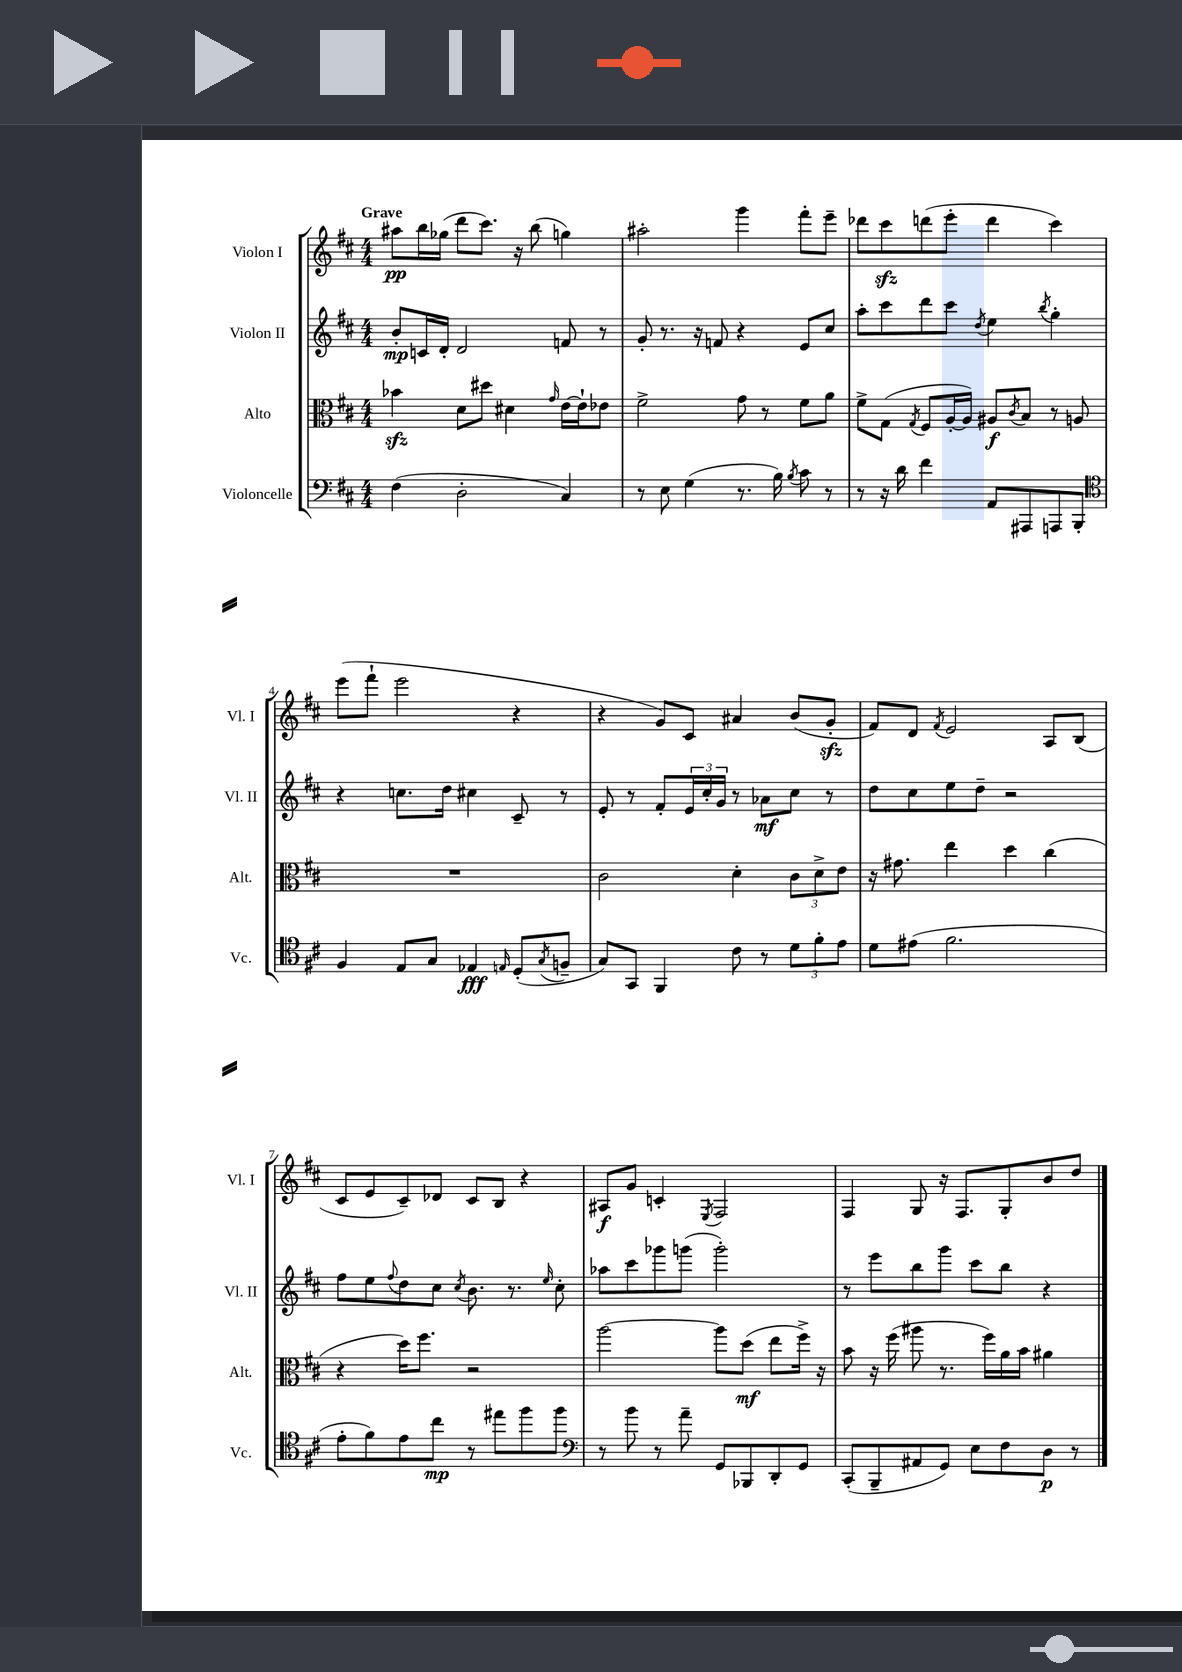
<<
\new StaffGroup <<
\new Staff = "s0" \with { instrumentName = "Violon I" shortInstrumentName = "Vl. I" } {
    \clef treble \key d \major \numericTimeSignature \time 4/4 \tempo "Grave"
    ais''8\pp b''16 ges''16( d'''8 cis'''8.) r16 b''8( g''4) |
    ais''2-. g'''4 fis'''8-. e'''8-- |
    des'''8 cis'''8\sfz d'''8( e'''8-. d'''4 cis'''4) |
    e'''8( fis'''8-! e'''2 r4 |
    r4 g'8) cis'8 ais'4 b'8( g'8-.\sfz |
    fis'8) d'8 \acciaccatura { fis'8 } e'2 a8 b8( |
    cis'8 e'8 cis'8--) des'8 cis'8 b8 r4 |
    ais8\f g'8 c'4-. \acciaccatura { e8 } fis2 |
    fis4 g8 r16 fis8. g8-. b'8 d''8 \bar "|." |
}
\new Staff = "s1" \with { instrumentName = "Violon II" shortInstrumentName = "Vl. II" } {
    \clef treble \key d \major \numericTimeSignature \time 4/4
    b'8-.\mp c'16 d'16-. d'2 f'8 r8 |
    g'8-. r8. r16 f'8 r4 e'8 cis''8 |
    a''8-. cis'''8 d'''8 cis'''8 \acciaccatura { d''8 } e''4 \acciaccatura { b''8 } g''4-. |
    r4 c''8. d''16 cis''4 cis'8-- r8 |
    e'8-. r8 fis'8-. \tuplet 3/2 { e'16 cis''16-. g'16 } r8 aes'8\mf cis''8 r8 |
    d''8 cis''8 e''8 d''8-- r2 |
    fis''8 e''8 \appoggiatura { fis''8 } d''8 cis''8 \acciaccatura { cis''8 } b'8. r8. \grace { e''16 } cis''8-. |
    aes''8 cis'''8 ges'''8 g'''8( g'''2-.) |
    r8 e'''8 b''8 g'''8 cis'''8 b''8 r4 \bar "|." |
}
\new Staff = "s2" \with { instrumentName = "Alto" shortInstrumentName = "Alt." } {
    \clef alto \key d \major \numericTimeSignature \time 4/4
    bes'4\sfz d'8 dis''8 dis'4 \grace { g'16 } e'16~ e'16-! ees'8 |
    fis'2-> g'8 r8 fis'8 a'8 |
    fis'8-> g8( \acciaccatura { g8 } fis8 a16~-. a16) ais8\f \acciaccatura { cis'8 } b8 r8 a8 |
    R1 |
    cis'2 d'4-. \tuplet 3/2 { cis'8 d'8-> e'8 } |
    r16 gis'8. e''4 d''4 cis''4( |
    r4 d''16) fis''8. r2 |
    a''2~ a''8 d''8\mf( e''8 fis''16->) r16 |
    b'8 r16 fis''16( ais''8 r8. fis''16) a'16 b'16 ais'4 \bar "|." |
}
\new Staff = "s3" \with { instrumentName = "Violoncelle" shortInstrumentName = "Vc." } {
    \clef bass \key d \major \numericTimeSignature \time 4/4
    fis4( d2-. cis4) |
    r8 e8 g4( r8. b16) \acciaccatura { b8 } cis'8 r8 |
    r8 r16 d'16 fis'4 a,8 ais,,8 a,,8 b,,8-. |
    \clef tenor fis4 e8 g8 ees4\fff \grace { e16 } d8-.( \acciaccatura { g8 } f8-- |
    g8) g,8 fis,4 cis'8 r8 \tuplet 3/2 { d'8 fis'8-. e'8 } |
    d'8 eis'8( fis'2. |
    e'8-. fis'8) e'8 cis''8\mp r8 eis''8 fis''8 fis''8 |
    \clef bass r8 b'8 r8 a'8-- g,8 bes,,8 d,8-. g,8 |
    cis,8-.( b,,8-- ais,8 g,8) e8 fis8 d8\p r8 \bar "|." |
}
>>
>>
